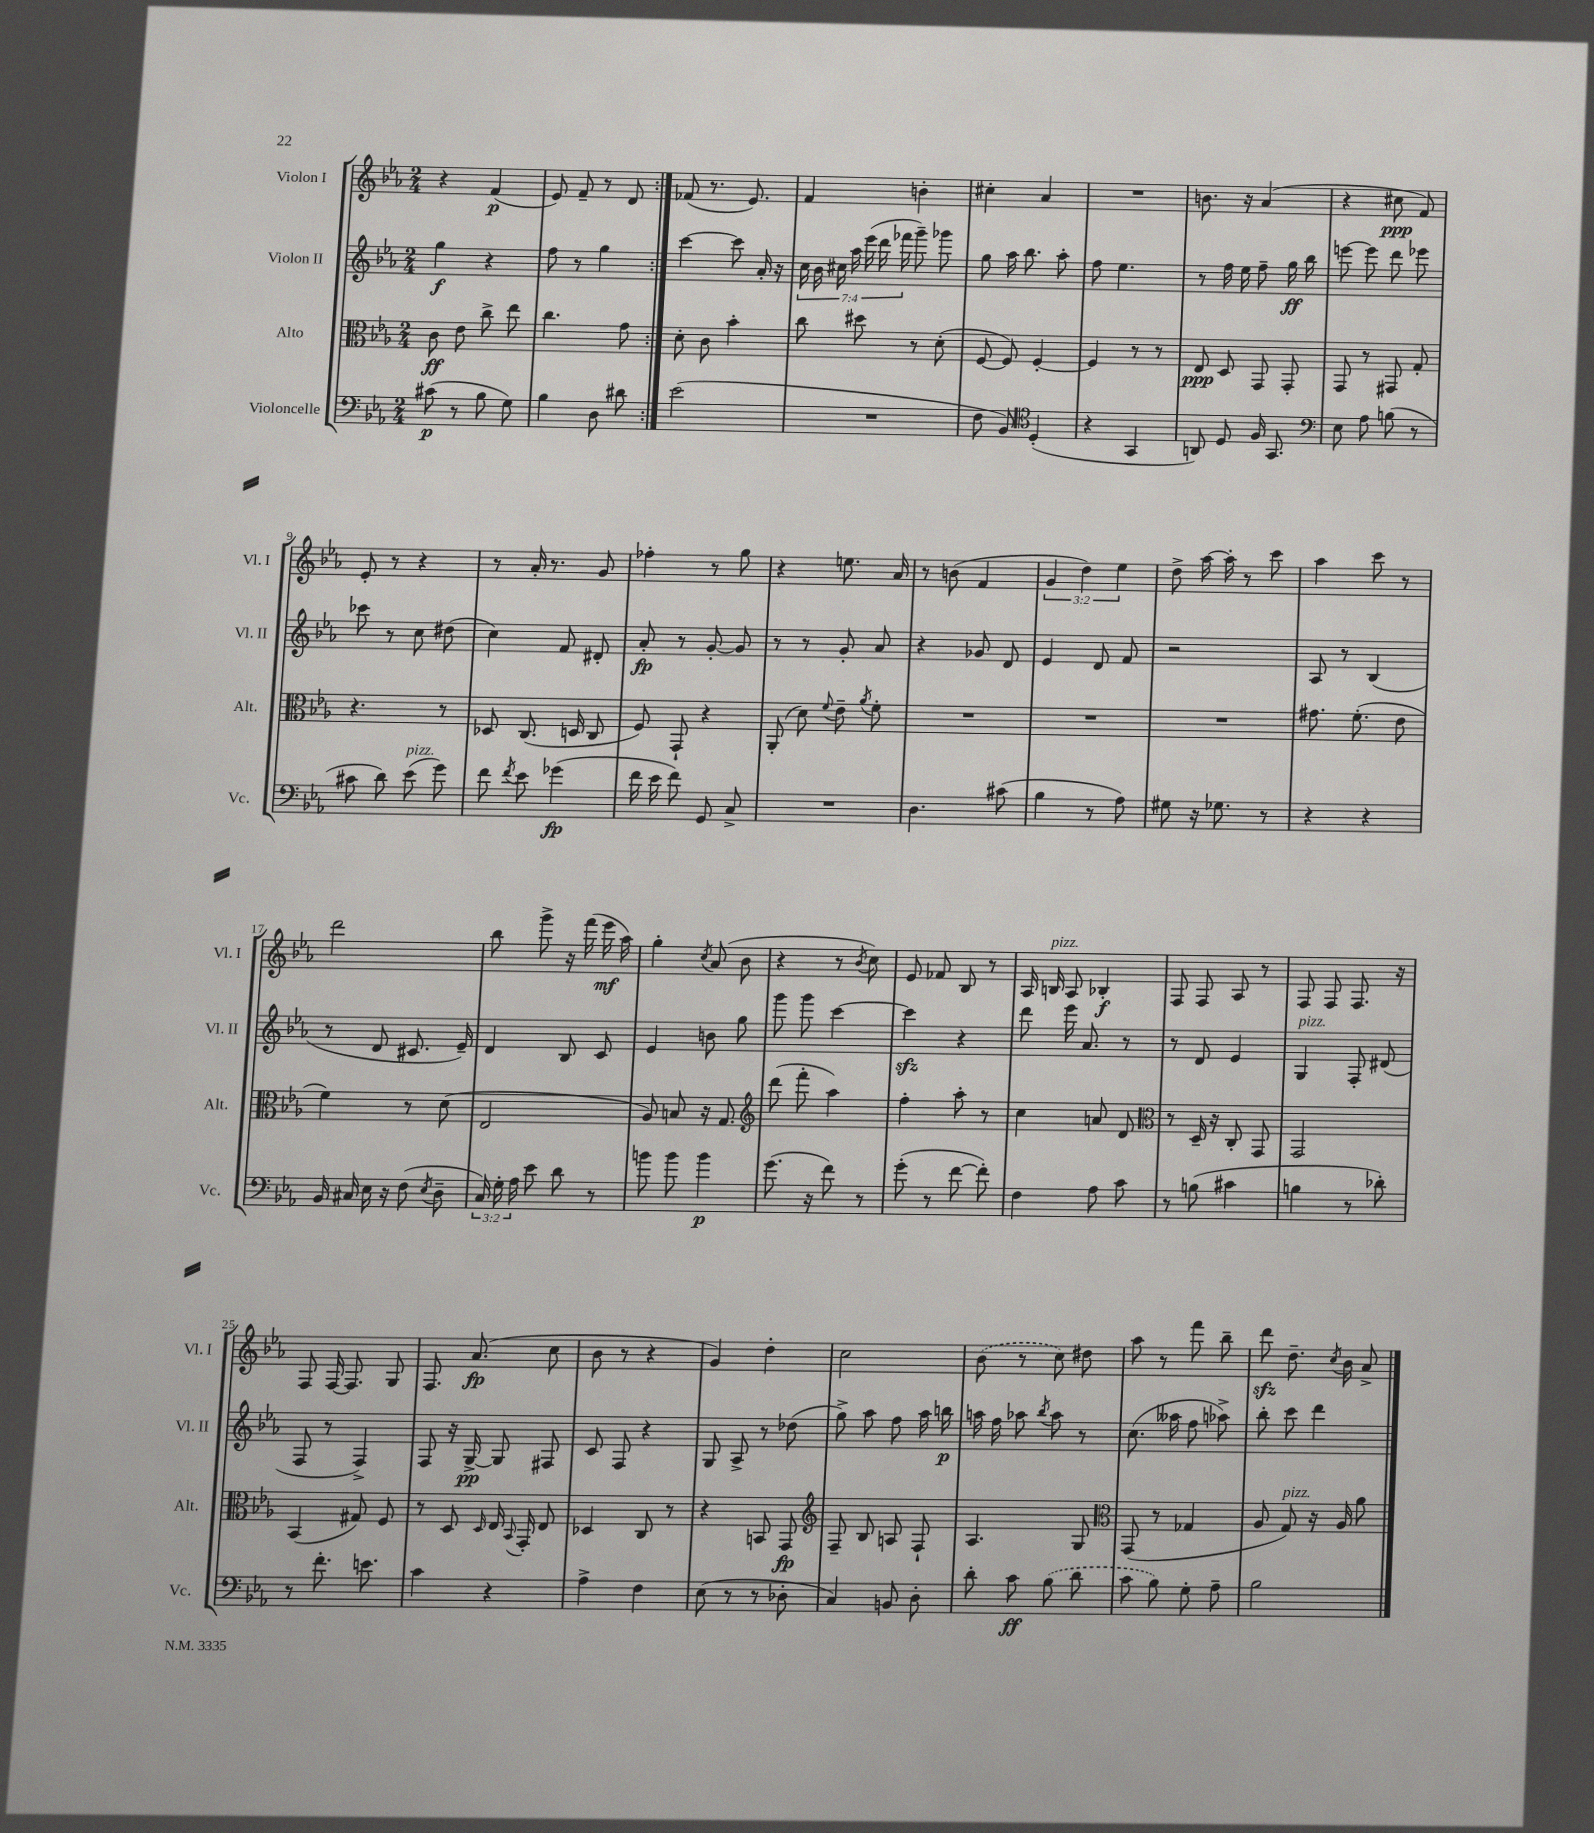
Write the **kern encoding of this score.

**kern	**kern	**kern	**kern
*staff4	*staff3	*staff2	*staff1
*clefF4	*clefC3	*clefG2	*clefG2
*k[b-e-a-]	*k[b-e-a-]	*k[b-e-a-]	*k[b-e-a-]
*M2/4	*M2/4	*M2/4	*M2/4
(8c#	8c	4gg	4r
8r	8e-	.	.
8B-	8cc^	4r	(4f
8G)	8ee-	.	.
=	=	=	=
4B-	4.cc	8ff	8e-)
.	.	8r	8f~
8D	.	4gg	8r
8d#	8g	.	8d
=:|!	=:|!	=:|!	=:|!
(2e-	8d'	[4ccc	(8f-
.	8c	.	8.r
.	4b-'	8ccc]	.
.	.	.	8.e-)
.	.	16a-'	.
.	.	16r	.
=	=	=	=
2r	8cc	28cc	4f
.	.	28b-	.
.	.	28cc#	.
.	.	28aa-	.
.	8dd#	.	.
.	.	(28eee-	.
.	.	28ddd	.
.	.	28fff-	.
.	8r	8ggg~)	4b'
.	(8d'	8ggg-	.
=	=	=	=
8F	[8F	8gg	4cc#'
8BB-)	8F])	16aa-	.
.	.	8.bb-	.
*clefC4	*	*	*
(4D'	[4F'	.	4a-
.	.	8aa-'	.
=	=	=	=
4r	4F]	8ff	2r
.	.	4.ee-	.
4GG	8r	.	.
.	8r	.	.
=	=	=	=
8AA)	8E-	8r	8.b
8D	8D	16ff	.
.	.	16ee-	16r
16F	8GG	8ff~	(4a-
8.GG	.	.	.
.	8GG'	16gg	.
.	.	16bb-	.
=	=	=	=
*clefF4	*	*	*
8E-	8GG	[8eee	4r
8A-	8r	8eee]	.
(8B	8GG#	8ddd	8cc#
8r	8G'	8eee-	8f)
=	=	=	=
8c#	4.r	8ccc-	8e-'
8d)	.	8r	8r
(8e-	.	8cc	4r
8g)	8r	(8dd#	.
=	=	=	=
8f	8D-	4cc)	8r
8qf	.	.	.
8e-	(8.C	.	16a-'
.	.	.	8.r
(4g-	.	8f	.
.	16D	.	.
.	8C	8d#'	8g
=	=	=	=
16f	8F)	8a-'	4ff-'
16e-	.	.	.
8f)	8GG`	8r	.
8GG	4r	[8g'	8r
8C^	.	8g]	8gg
=	=	=	=
2r	(8AA-'	8r	4r
.	8d)	8r	.
.	8qqf	.	.
.	8e-~	8g'	8.ee
.	8qa-	.	.
.	8f'	8a-	.
.	.	.	16a-
=	=	=	=
4.D	2r	4r	8r
.	.	.	(8b
.	.	8g-	4f
(8c#	.	8d	.
=	=	=	=
4B-	2r	4e-	6g
.	.	.	6dd)
8r	.	8d	.
.	.	.	6ee-
8A-)	.	8f	.
=	=	=	=
8G#	2r	2r	8dd^
16r	.	.	[16aa-
8.G-	.	.	16aa-']
.	.	.	8r
8r	.	.	8ccc
=	=	=	=
4r	8.g#	8A-	4aa-
.	.	8r	.
.	(8.f'	.	.
4r	.	(4B-	8ccc
.	8e-	.	8r
=	=	=	=
16BB-	4f)	8r	2ddd
16C#	.	.	.
16E-	.	8d	.
16r	.	.	.
(8F	8r	8.c#	.
8qE-	.	.	.
8D~	(8d	.	.
.	.	16e-~)	.
=	=	=	=
24C)	2E-	4d	8bb-
24G'	.	.	.
24A-	.	.	.
8e-	.	.	8ggg^
8d	.	8B-	16r
.	.	.	(16fff
8r	.	8c	16eee-
.	.	.	16aa-)
=	=	=	=
8b	8A-)	4e-	4gg'
8b	8B	.	.
.	.	.	8qcc
4b	16r	8b	(8a-
.	8.G	.	.
.	.	8gg	8b-
=	=	=	=
*	*clefG2	*	*
(8.g	(8ddd	8ggg	4r
.	8fff'	8ggg	.
16r	.	.	.
8f)	4aa-)	[4ccc	8r
.	.	.	8qb-
8r	.	.	8cc)
=	=	=	=
(8g'	4ff'	4ccc]	8e-
8r	.	.	8f-
[8f	8aa-'	4r	8B-
8f'])	8r	.	8r
=	=	=	=
4F	4cc	8ddd	16A-
.	.	.	16B
.	.	16eee-	8A-
.	.	8.a-	.
8A-	8a	.	4B-'
8c	8d	8r	.
=	=	=	=
*	*clefC3	*	*
8r	8r	8r	8F
(8B	16D~	8d	8F
.	16r	.	.
4c#	8C'	4e-	8A-
.	8GG	.	8r
=	=	=	=
4B	2GG	4G	8F
.	.	.	8F
8r	.	8F'	8.F
8d-')	.	(8d#	.
.	.	.	16r
=	=	=	=
8r	(4BB-	8F	8F
8.f'	.	8r	[16F
.	.	.	8.F]
.	8G#)	4F^)	.
8.e	.	.	.
.	8F	.	8G
=	=	=	=
4c	8r	8F	8.F
.	8D	16r	.
.	.	[16G^	(8.a-
.	16qqD	.	.
4r	16E-	8G]	.
.	8qqBB-	.	.
.	16GG'	.	.
.	8E-	8F#	8cc
=	=	=	=
4A-^	4D-	8c	8b-
.	.	8F	8r
4F	8C	4r	4r
.	8r	.	.
=	=	=	=
(8E-	4r	8G	4g)
8r	.	8A-^	.
8r	8BB	8r	4dd'
8D-'	8GG	(8dd-	.
=	=	=	=
*	*clefG2	*	*
4C)	8F~	8gg^)	2cc
.	8B-	8aa-	.
8BB	8A	8ff	.
8D'	8F`	16aa-	.
.	.	16bb	.
=	=	=	=
8d'	4.A-	16aa	(8b-
.	.	16ff	.
8c	.	8aa-	8r
.	.	8qbb-	.
(8B-	.	8aa-	8cc)
8d	8G	8r	8dd#
=	=	=	=
*	*clefC3	*	*
8c	(8GG	(8.cc	8aa-
8B-)	8r	.	8r
.	.	16aa--	.
8G'	4G-	8ff	8fff
8A-~	.	8aa-^)	8bb-~
=	=	=	=
2B-	8A-	8bb-'	8ddd
.	8G)	8ccc	8.dd~
.	16r	4ddd	.
.	.	.	8qcc
.	16A-	.	16b-
.	8a-	.	8a-^
==	==	==	==
*-	*-	*-	*-
